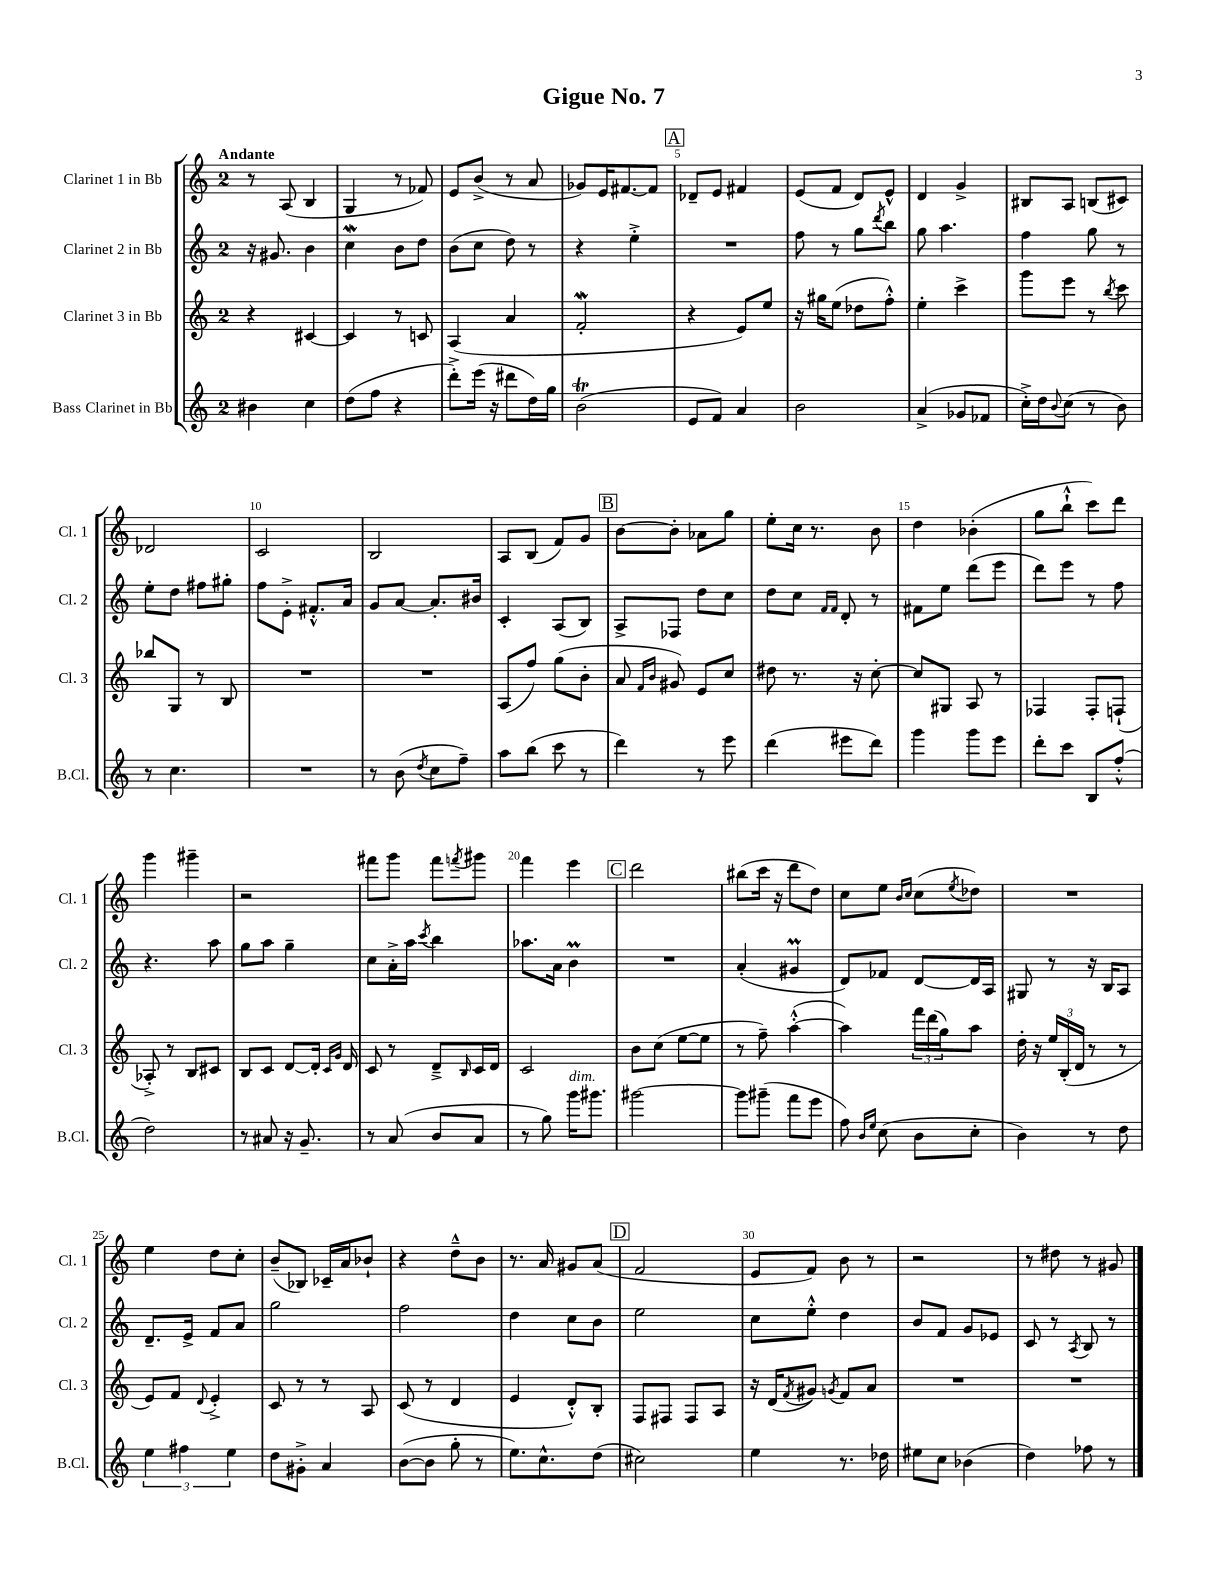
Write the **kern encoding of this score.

**kern	**kern	**kern	**kern
*staff4	*staff3	*staff2	*staff1
*clefG2	*clefG2	*clefG2	*clefG2
*k[]	*k[]	*k[]	*k[]
*M2/4	*M2/4	*M2/4	*M2/4
4b#	4r	16r	8r
.	.	8.g#	.
.	.	.	(8A
4cc	[4c#	4b	4B
=	=	=	=
(8dd	4c#]	4cc	4G
8ff	.	.	.
4r	8r	8b	8r
.	8c	8dd	8f-)
=	=	=	=
8ddd'^)	(4A	(8b	8e
(16eee	.	8cc	(8b^
16r	.	.	.
8ddd#	4a	8dd)	8r
16dd)	.	8r	8a
16gg	.	.	.
=	=	=	=
(2b	2f'	4r	8g-)
.	.	.	16e
.	.	.	[8.f#
.	.	4ee'^	.
.	.	.	8f#]
=	=	=	=
8e	4r	2r	8d-~
8f)	.	.	8e
4a	8e)	.	4f#
.	8ee	.	.
=	=	=	=
2b	16r	8ff	(8e
.	16gg#	.	.
.	(8ee	8r	8f
.	8dd-	8gg	8d)
.	.	8qddd	.
.	8ff'^^)	8bb	8e^^
=	=	=	=
(4a^	4ee'	8gg	4d
.	.	4.aa	.
8g-	4ccc^	.	4g^
8f-	.	.	.
=	=	=	=
16cc'^)	8ggg	4ff	8B#
16dd	.	.	.
8qqb	.	.	.
(8cc	8eee	.	8A
8r	8r	8gg	(8B
.	8qbb	.	.
8b)	8ccc	8r	8c#)
=	=	=	=
8r	8bb-	8ee'	2d-
4.cc	8G	8dd	.
.	8r	8ff#	.
.	8B	8gg#'	.
=	=	=	=
2r	2r	8ff	2c
.	.	8e'^	.
.	.	8.f#'^^	.
.	.	16a	.
=	=	=	=
8r	2r	8g	2B
(8b	.	[8a	.
8qdd	.	.	.
8cc	.	8.a']	.
8ff~)	.	.	.
.	.	16b#	.
=	=	=	=
8aa	(8A	4c'	8A
(8bb	8ff)	.	(8B
8ccc	(8gg	(8A	8f)
8r	8b'	8B)	8g
=	=	=	=
4ddd)	8a	8A^	[8b
.	16qqf	.	.
.	16qqb	.	.
.	8g#)	8F-	8b']
8r	8e	8dd	8a-
8eee	8cc	8cc	8gg
=	=	=	=
(4ddd	8dd#	8dd	8ee'
.	8.r	8cc	16cc
.	.	.	8.r
.	.	16qqf	.
.	.	16qqf	.
8eee#	.	8d'	.
.	16r	.	.
8ddd)	[8cc'	8r	8b
=	=	=	=
4ggg	8cc]	8f#	4dd
.	8G#	8ee	.
8ggg	8A	(8ddd	(4b-'
8eee	8r	8eee	.
=	=	=	=
8ddd'	4F-	8ddd)	8gg
8ccc	.	8eee	8bb`^^
8B	8F-'	8r	8ccc)
(8ff'^^	(8F`	8ff	8ddd
=	=	=	=
2dd)	8A-'^)	4.r	4ggg
.	8r	.	.
.	8B	.	4ggg#~
.	8c#	8aa	.
=	=	=	=
8r	8B	8gg	2r
8a#	8c	8aa	.
16r	[8d	4gg~	.
8.g~	.	.	.
.	16d']	.	.
.	16qqc	.	.
.	16qqg	.	.
.	16d	.	.
=	=	=	=
8r	8c	8cc	8fff#
(8a	8r	16a'^	8ggg
.	.	16aa	.
.	.	8qccc	.
8b	8d~^	4bb	8fff#
.	16qqB	.	8qfff
8a	16c	.	8ggg#
.	16d	.	.
=	=	=	=
8r	2c	8.aa-	4fff
8gg)	.	.	.
.	.	16a	.
16ggg	.	4b	4eee
8.ggg#	.	.	.
=	=	=	=
[2ggg#	8b	2r	2ddd
.	(8cc	.	.
.	[8ee	.	.
.	8ee]	.	.
=	=	=	=
8ggg#]	8r	(4a'	(8bb#
(8ggg#~	8ff~)	.	16ccc
.	.	.	16r
8fff	([4aa'^^	4g#	8ddd
8eee	.	.	8dd)
=	=	=	=
8ff)	4aa])	8d)	8cc
16qqb	.	.	.
16qqee	.	.	.
(8cc	.	8f-	8ee
.	.	.	16qqb
.	.	.	16qqcc
8b	24fff	[8d	(8cc
.	(24ddd	.	.
.	24gg)	.	.
.	.	.	8qee
8cc'	8aa	16d]	8dd-)
.	.	16A	.
=	=	=	=
4b)	16dd'	8G#	2r
.	16r	.	.
.	24ee	8r	.
.	(24B'	.	.
.	24d	.	.
8r	8r	16r	.
.	.	16B	.
8dd	8r	8A	.
=	=	=	=
6ee	8e)	8.d~	4ee
.	8f	.	.
6ff#	.	.	.
.	.	16e^	.
.	8qqd	.	.
.	4e'^	8f	8dd
6ee	.	.	.
.	.	8a	8cc'
=	=	=	=
8dd	8c	2gg	(8b~
8g#'^	8r	.	8B-)
4a	8r	.	16c-~
.	.	.	16a
.	8A	.	8b-`
=	=	=	=
([8b	(8c	2ff	4r
8b]	8r	.	.
8gg'	4d	.	8dd~^^
8r	.	.	8b
=	=	=	=
8.ee)	4e	4dd	8.r
8.cc^^	.	.	16a
.	8d'^^)	8cc	8g#
(8dd	8B'	8b	(8a
=	=	=	=
2cc#)	8F	2ee	2f
.	8F#	.	.
.	8F#	.	.
.	8A	.	.
=	=	=	=
4ee	16r	8cc	8e
.	(16d	.	.
.	8qf	.	.
.	8g#)	8ee'^^	8f)
.	8qg	.	.
8.r	8f	4dd	8b
.	8a	.	8r
16dd-	.	.	.
=	=	=	=
8ee#	2r	8b	2r
8cc	.	8f	.
(4b-	.	8g	.
.	.	8e-	.
=	=	=	=
4dd)	2r	8c	8r
.	.	8r	8dd#
.	.	8qA	.
8ff-	.	8B	8r
8r	.	8r	8g#
==	==	==	==
*-	*-	*-	*-
